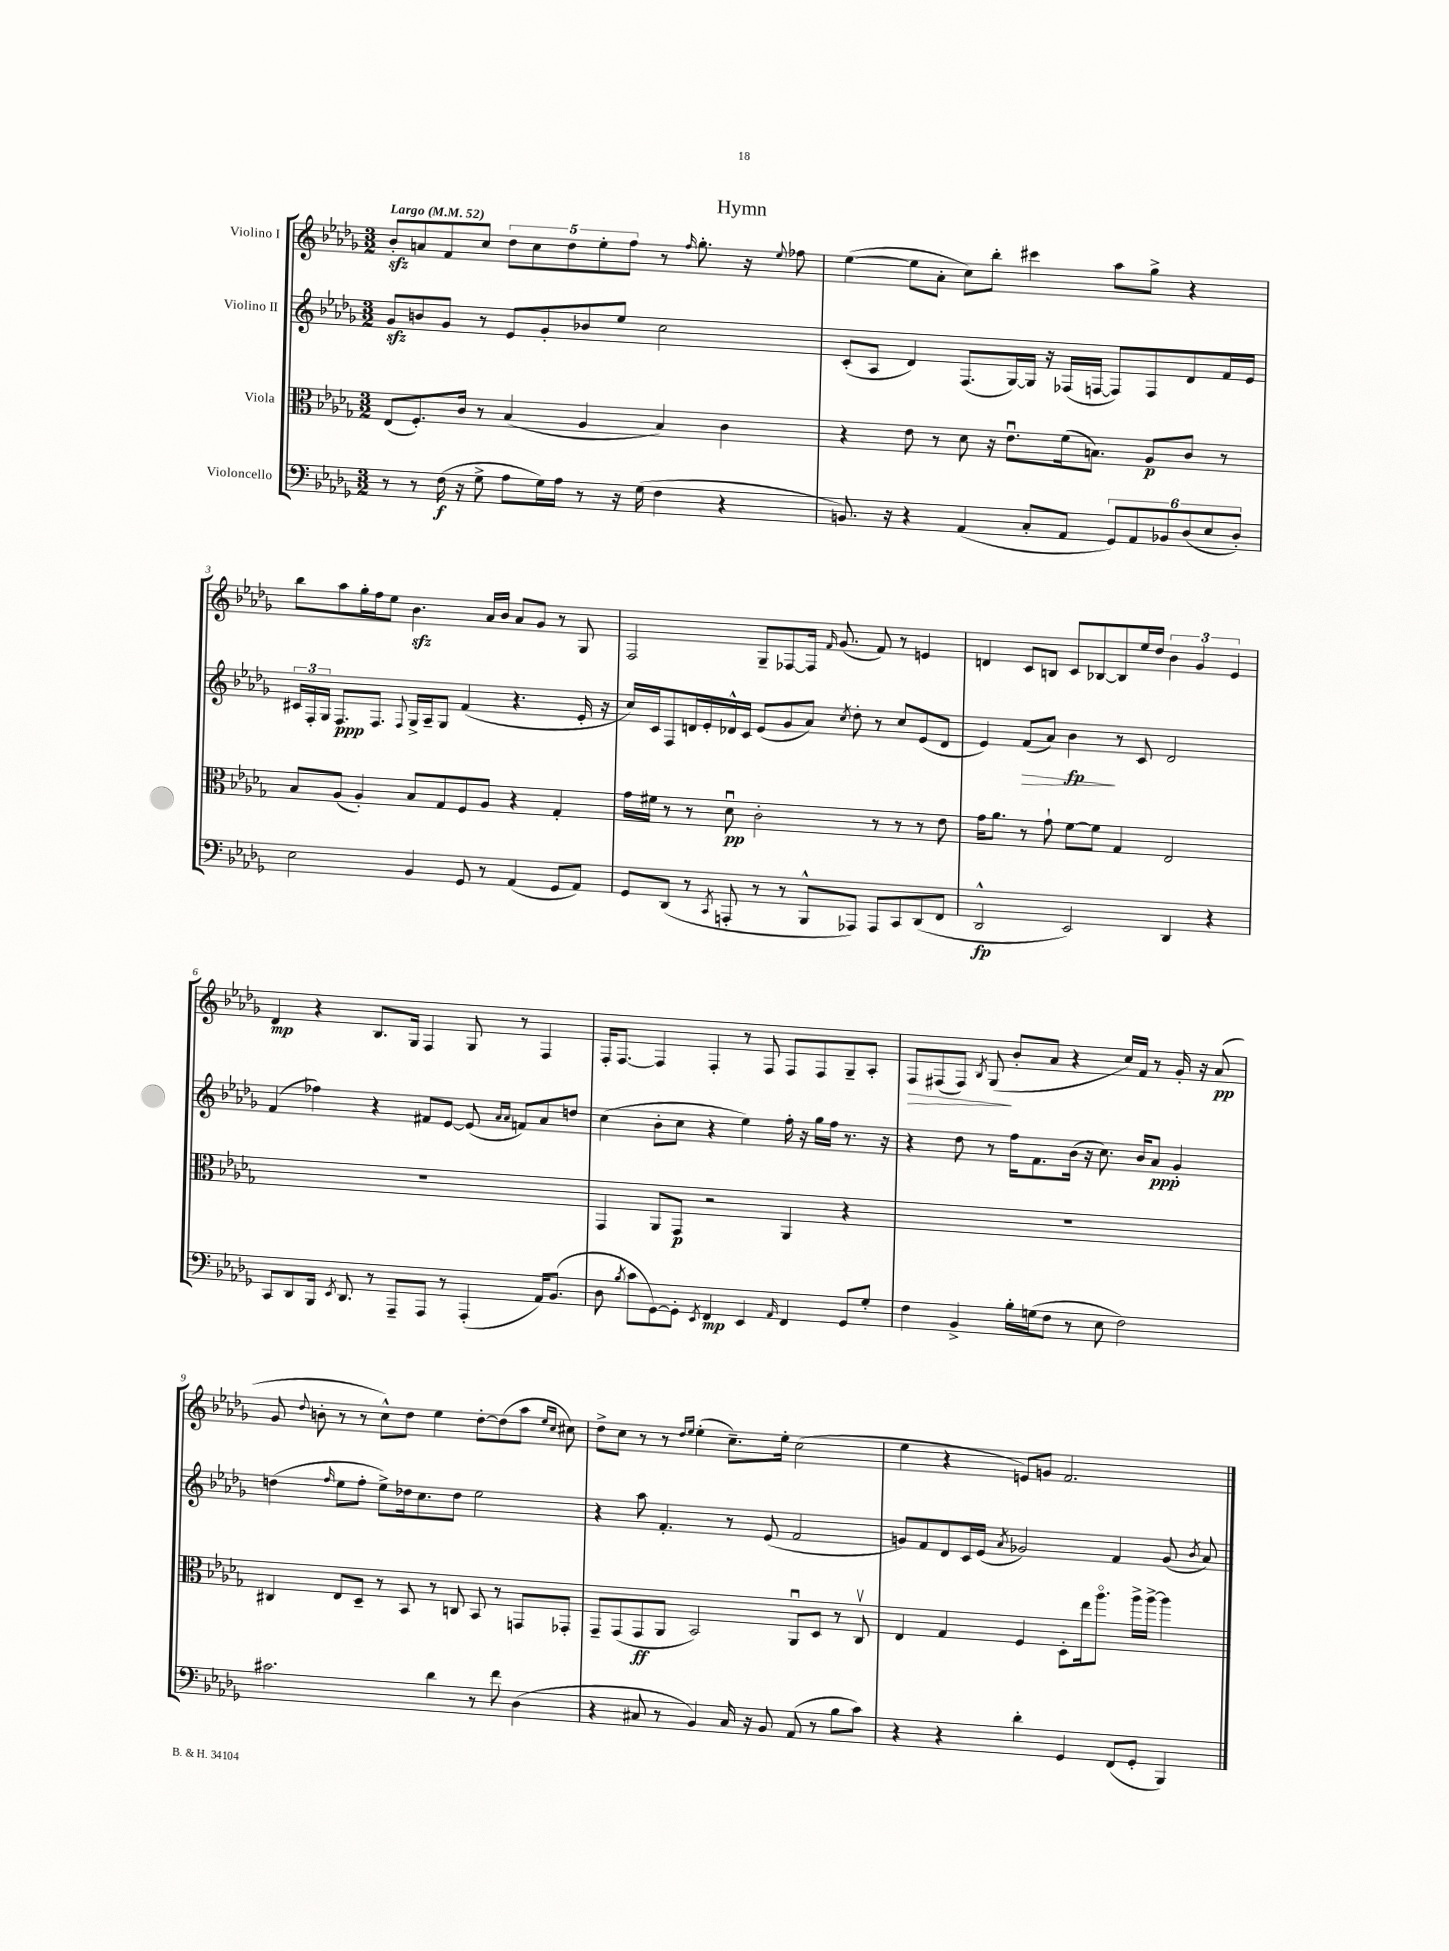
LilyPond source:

\header { title = "Hymn" }
<<
\new StaffGroup <<
\new Staff = "s0" \with { instrumentName = "Violino I" } {
    \clef treble \key des \major \numericTimeSignature \time 3/2 \tempo "Largo" 4 = 52
    \autoBeamOff bes'8[-.\sfz a'8 f'8 c''8] \tuplet 5/4 { des''8[ c''8 des''8 ees''8-. f''8] } r8 \grace { f''16 } ges''8.-. r16 \appoggiatura { ees''8 } fes''8 |
    ees''4~( ees''8[ aes'8]-. c''8[) bes''8]-. cis'''4 aes''8[ ges''8]-> r4 |
    bes''8[ aes''8 ges''16-. f''16 ees''8] bes'4.\sfz aes'16[ bes'16] aes'8[ ges'8] r8 ges8 |
    f2 ges8[-- fes8~ fes16] \grace { f'16 } ges'8.( f'8) r8 e'4 |
    d'4 c'8[ b8] c'8[ bes8~ bes8 ees''16 des''16] \tuplet 3/2 { bes'4 ges'4 ees'4 } |
    des'4\mp r4 bes8.[ ges16] f4 ges8 r8 f4 |
    f16[-. f8.]~ f4 f4-. r8 f8 f8[ f8 ges8-- aes8]-. |
    f8[\> fis8( fis8]) \acciaccatura { bes8 } ges8\!( bes'8[-. aes'8] r4 c''16[) f'16] r8 ges'16-. r16 aes'8\pp( |
    ges'8 \appoggiatura { des''8 } b'8-. r8 r8 c''8[-^) des''8] ees''4 des''8[~-. des''8( aes''8] \grace { ees''16[ c''16] } cis''8) |
    des''8[-> c''8] r8 r8 \grace { des''16[ ees''16] } ees''4-.( c''8.[--) ees''16]-. c''2( |
    ees''4 r4 e'8[) g'8] f'2. \bar "|." |
}
\new Staff = "s1" \with { instrumentName = "Violino II" } {
    \clef treble \key des \major \numericTimeSignature \time 3/2
    \autoBeamOff ges'8[\sfz b'8 ges'8] r8 ees'8[ ges'8-. bes'8 ees''8] c''2 |
    c'8[-.( aes8] des'4) f8.[( ges16~) ges16] r16 fes16[( f16]~ f8[) f8 des'8 f'16 ees'16] |
    \tuplet 3/2 { cis'16[ f16-. ges16] } f8.[\ppp f8.] \appoggiatura { f8 } ges16[-> aes16-- ges8] f'4( r4. ees'16-. r16 |
    c''16[) c'16 f8 d'16 ees'16-. des'16-^ c'16] ees'8[( ges'8 aes'8]) \acciaccatura { c''8 } des''8-. r8 c''8[ ees'8( des'8] |
    ees'4) f'8[\>( aes'8]) bes'4\fp\! r8 c'8 des'2 |
    f'4( fes''4) r4 fis'8[ ees'8]~ ees'8( \grace { aes'16[ aes'16] } f'8[) aes'8 d''8] |
    c''4( bes'8[-. c''8] r4 ees''4) f''16-. r16 ges''16[ f''16] r8. r16 |
    r4 des''8 r8 f''16[ f'8. bes'16]( r16 c''8.) bes'16[ aes'8]\ppp ges'4-. |
    d''4( \grace { f''16 } ees''8[ f''8]-. ees''8[->) des''16 c''8. des''8] ees''2 |
    r4 aes''8 f'4.-. r8 ees'8( f'2 |
    g'8[) f'8 des'8 c'16 ees'16]( \acciaccatura { aes'8 } ges'2) f'4 ges'8( \acciaccatura { bes'8 } aes'8) \bar "|." |
}
\new Staff = "s2" \with { instrumentName = "Viola" } {
    \clef alto \key des \major \numericTimeSignature \time 3/2
    \autoBeamOff ees8[( f8.-.) c'16] r8 bes4( aes4 bes4) c'4 |
    r4 ees'8 r8 des'8 r16 ees'8.[\downbow f'16( b8.]) aes8[\p c'8] r8 |
    bes8[ aes8]( aes4-.) bes8[ ges8 f8 aes8] r4 ges4-. |
    ges'16[ fis'16] r8 r8 des'8\downbow\pp c'2-. r8 r8 r8 ees'8 |
    ges'16[ aes'8.] r8 ges'8-! f'8[~ f'8] ges4 ees2 |
    R1. |
    ges,4 aes,8[ ges,8]\p r2 aes,4 r4 |
    R1. |
    cis4 ees8[ des8]-- r8 bes,8 r8 c8 bes,8 r8 g,8[ ges,8]-. |
    ges,8[-- ges,8( ges,8\ff aes,8] bes,2) aes,8[\downbow des8] r8 c8\upbow |
    ees4 ges4 f4 des8[-. ees''16 aes''8.]\flageolet aes''16[-> aes''16]~-> aes''4 \bar "|." |
}
\new Staff = "s3" \with { instrumentName = "Violoncello" } {
    \clef bass \key des \major \numericTimeSignature \time 3/2
    \autoBeamOff r8 r8 f16\f( r16 ges8-> aes8[ ges16) aes16] r8 r16 ges16( f4 r4 |
    b,8.) r16 r4 aes,4( c8[-. aes,8] \tuplet 6/4 { ges,8[) aes,8 bes,8 des8( ees8 des8]-.) } |
    ees2 bes,4 ges,8 r8 aes,4( ges,8[ aes,8]) |
    ges,8[ des,8]( r8 \acciaccatura { c,8 } a,,8-. r8 r8 bes,,8[-^ aes,,8]) aes,,8[ c,8 des,8( f,8] |
    des,2-^\fp ees,2) des,4 r4 |
    c,8[ des,8 bes,,16] \acciaccatura { ees,8 } des,8. r8 aes,,8[-- aes,,8] r8 aes,,4-.( aes,16[) bes,8.]( |
    des8 \acciaccatura { bes8 } c'8[ ges,8~) ges,8]-. \acciaccatura { ees,8 } f,4\mp ees,4 \grace { aes,16 } f,4 ges,8[ ges8]-. |
    f4 bes,4-> bes16[-. g16( f8] r8 ees8 f2) |
    cis'2. des'4 r8 f'8 des4( |
    r4 cis8 r8 bes,4) cis16 r16 bes,8 aes,8( r8 bes8[ c'8]) |
    r4 r4 des'4-. ges,4 f,8[( ges,8]-. bes,,4) \bar "|." |
}
>>
>>
